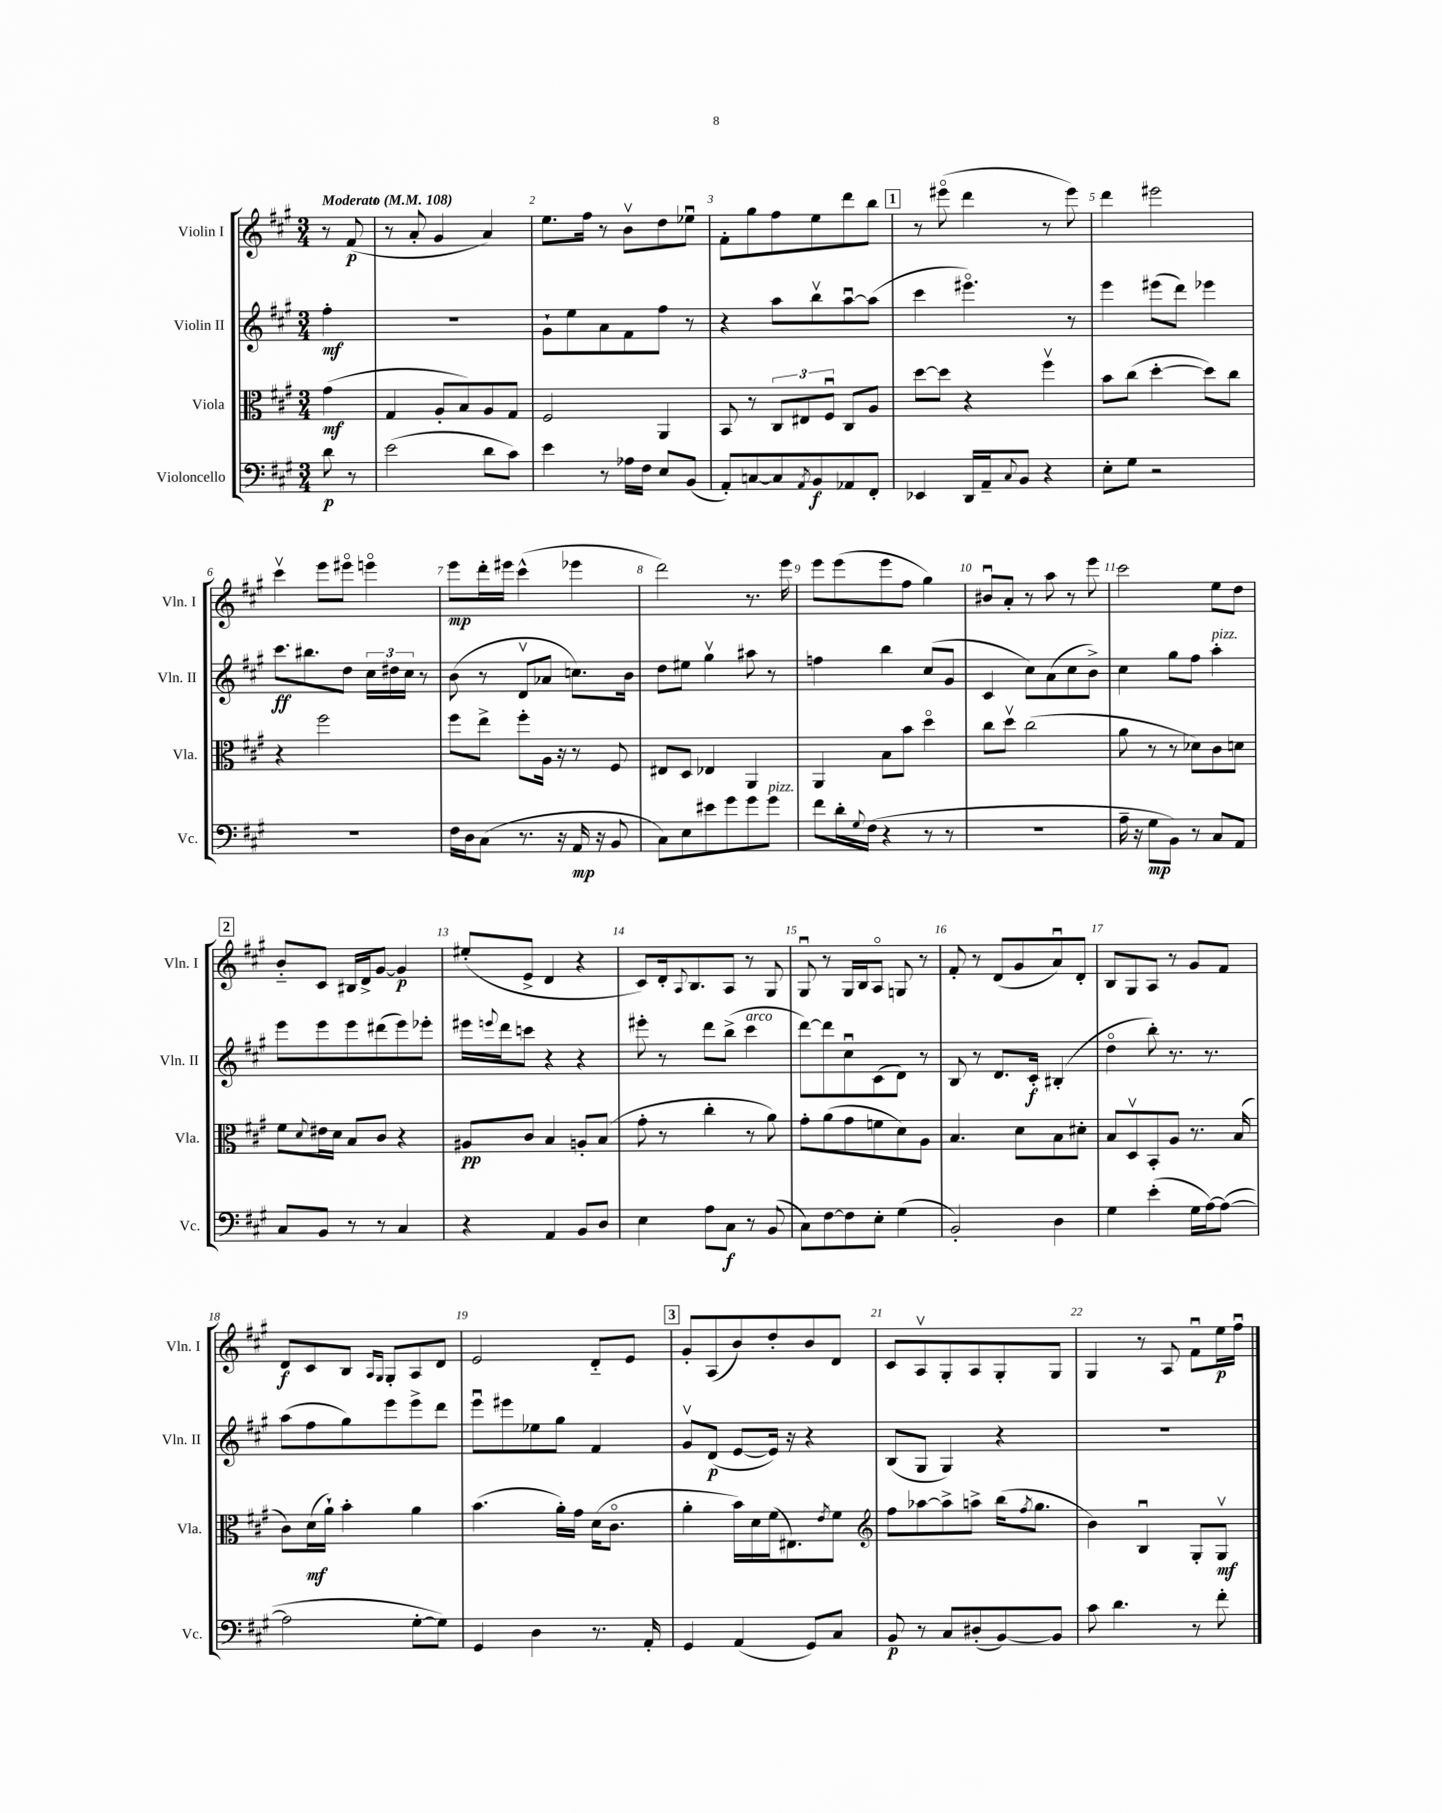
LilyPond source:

<<
\new StaffGroup <<
\new Staff = "s0" \with { instrumentName = "Violin I" shortInstrumentName = "Vln. I" } {
    \clef treble \key a \major \numericTimeSignature \time 3/4 \partial 4 \tempo "Moderato" 4 = 108
    r8 fis'8\p( |
    r8 a'8-. gis'4 a'4) |
    e''8. fis''16 r8 b'8\upbow d''8 ees''8\downbow |
    fis'8-. gis''8 fis''8 e''8 d'''8 b''8 |
    \mark \markup { \box "1" } r8 eis'''8\flageolet( d'''4 r8 eis'''8) |
    d'''4 eis'''2 |
    cis'''4\upbow e'''8 eis'''8\flageolet e'''4\flageolet |
    e'''8\mp d'''16-. eis'''16 cis'''4-^( ees'''4 |
    d'''2) r8. e'''16 |
    e'''8 e'''8( e'''8 fis''8 gis''4) |
    bis'8\downbow a'8-. r8 a''8 r8 e'''8 |
    cis'''2 e''8 d''8 |
    \mark \markup { \box "2" } b'8-_ cis'8 bis16 d'16-> gis'8~ gis'4\p |
    eis''8-.( e'8-> d'4 r4 |
    cis'8) d'16-. \appoggiatura { a8 } b8. a8 r8 gis8 |
    gis8\downbow r8 gis16 b16 a8\flageolet g8 r8 |
    fis'8-. r8 d'8( gis'8 a'8\downbow) d'8-. |
    b8 gis8 a8 r8 gis'8 fis'8 |
    d'8\f cis'8 b8 \grace { a16 gis16 } gis8-. a8 d'8 |
    e'2 d'8-_ e'8 |
    \mark \markup { \box "3" } gis'8-. a8( b'8) d''8-. b'8 d'8 |
    cis'8 a8\upbow gis8-. a8 gis8-. gis8 |
    gis4 r8 a8 fis'8\downbow e''16\p fis''16\downbow \bar "|." |
}
\new Staff = "s1" \with { instrumentName = "Violin II" shortInstrumentName = "Vln. II" } {
    \clef treble \key a \major \numericTimeSignature \time 3/4 \partial 4
    fis''4-.\mf |
    R2. |
    gis'8-! e''8 a'8 fis'8 fis''8 r8 |
    r4 a''8 b''8\upbow a''8~\downbow a''8( |
    \mark \markup { \box "1" } cis'''4 eis'''4.\flageolet) r8 |
    e'''4 eis'''8( d'''8) ees'''4 |
    cis'''8.\ff bis''8. d''8 \tuplet 3/2 { cis''16 dis''16 cis''16 } r8 |
    b'8( r8 d'8\upbow aes'8 c''8.) b'16 |
    d''8 eis''8 gis''4\upbow ais''8 r8 |
    f''4 b''4 cis''8( gis'8 |
    cis'4 cis''8) a'8( cis''8 b'8->) |
    cis''4 gis''8 fis''8 a''4-.^\markup { \italic "pizz." } |
    \mark \markup { \box "2" } e'''8 e'''8 e'''8 dis'''8( e'''8) ees'''8-. |
    eis'''16 \appoggiatura { e'''8 } d'''16 c'''8 r4 r4 |
    eis'''8-. r8 d'''8 b''8->( cis'''4^\markup { \italic "arco" } |
    d'''8~) d'''8 cis''8\downbow cis'8( d'8) r8 |
    b8 r8 d'8. cis'16-.\f bis4-.( |
    d''4\flageolet b''8-.) r8. r8. |
    a''8( fis''8 gis''8) e'''8 e'''8-> d'''8 |
    e'''8\downbow eis'''8 ees''8 gis''8 fis'4 |
    \mark \markup { \box "3" } gis'8\upbow d'8\p( e'8~ e'16) r16 r4 |
    b8( gis8 gis4) r4 |
    R2. \bar "|." |
}
\new Staff = "s2" \with { instrumentName = "Viola" shortInstrumentName = "Vla." } {
    \clef alto \key a \major \numericTimeSignature \time 3/4 \partial 4
    gis'4\mf( |
    gis4 a8-. b8) a8 gis8 |
    fis2 a,4 |
    b,8 r8 \tuplet 3/2 { cis8 eis8 fis8\downbow } cis8 a8 |
    \mark \markup { \box "1" } d''8~ d''8 r4 fis''4\upbow |
    b'8 cis''8( d''4~-. d''8) cis''8 |
    r4 fis''2 |
    fis''8 e''8-> fis''8-. a16 r16 r8 fis8 |
    eis8 d8 ees4 a,4 |
    a,4 b8 b'8 d''4\flageolet |
    cis''8 d''8\upbow cis''2( |
    a'8 r8 r8 des'8) cis'8 d'8 |
    \mark \markup { \box "2" } fis'8 \appoggiatura { d'8 } eis'16 d'16 b8 cis'8 r4 |
    ais8\pp cis'8 b4 a8-. b8( |
    gis'8-. r8 cis''4-. r8 a'8) |
    gis'8-. a'8( gis'8 f'8 d'8) a8 |
    b4. d'8 b8 dis'8-. |
    b8 d8\upbow b,8-. a8 r8. b16( |
    cis'8) d'16\mf( a'16-!) b'4-. a'4 |
    b'4.( a'16-.) gis'16 d'16( cis'8.\flageolet |
    \mark \markup { \box "3" } a'4-. b'16) d'16 fis'16( eis8.) \acciaccatura { e'8 } fis'8 |
    \clef treble fis''8 aes''8~ aes''8-> a''8-> b''16( \acciaccatura { fis''8 } gis''8. |
    b'4) b4\downbow gis8-. gis8\upbow\mf \bar "|." |
}
\new Staff = "s3" \with { instrumentName = "Violoncello" shortInstrumentName = "Vc." } {
    \clef bass \key a \major \numericTimeSignature \time 3/4 \partial 4
    d'8\p r8 |
    e'2( d'8 cis'8) |
    e'4 r8 aes16 fis16 e8 b,8( |
    a,8-.) c8~ c8 \acciaccatura { a,8 } b,8\f aes,8 fis,8-. |
    \mark \markup { \box "1" } ees,4 d,16 a,16-- \appoggiatura { cis8 } b,8 r4 |
    e8-. gis8 r2 |
    R2. |
    fis16 d16 cis8( r8. r16 a,16\mp r16 b,8 |
    cis8) e8 eis'8 gis'8 gis'8 gis'8^\markup { \italic "pizz." } |
    fis'8 d'16-. \appoggiatura { gis8 } fis16( r4 r8 r8 |
    R2. |
    a16-- r16 gis8\mp b,8) r8 cis8 a,8 |
    \mark \markup { \box "2" } cis8 b,8 r8 r8 cis4 |
    r4 a,4 b,8 d8 |
    e4 a8 cis8\f r8 b,8( |
    cis8) fis8~ fis8 e8-. gis4( |
    b,2-.) d4 |
    gis4 e'4-.( gis16 a16~) a8~( |
    a2 gis8~-. gis8) |
    gis,4 d4 r8. a,16-. |
    \mark \markup { \box "3" } gis,4 a,4( gis,8) cis8 |
    b,8\p r8 cis8 dis8-.( b,8~) b,8 |
    cis'8 d'4. r8 fis'8-. \bar "|." |
}
>>
>>
\layout { \context { \Score \override BarNumber.break-visibility = ##(#f #t #t) barNumberVisibility = #all-bar-numbers-visible } }
